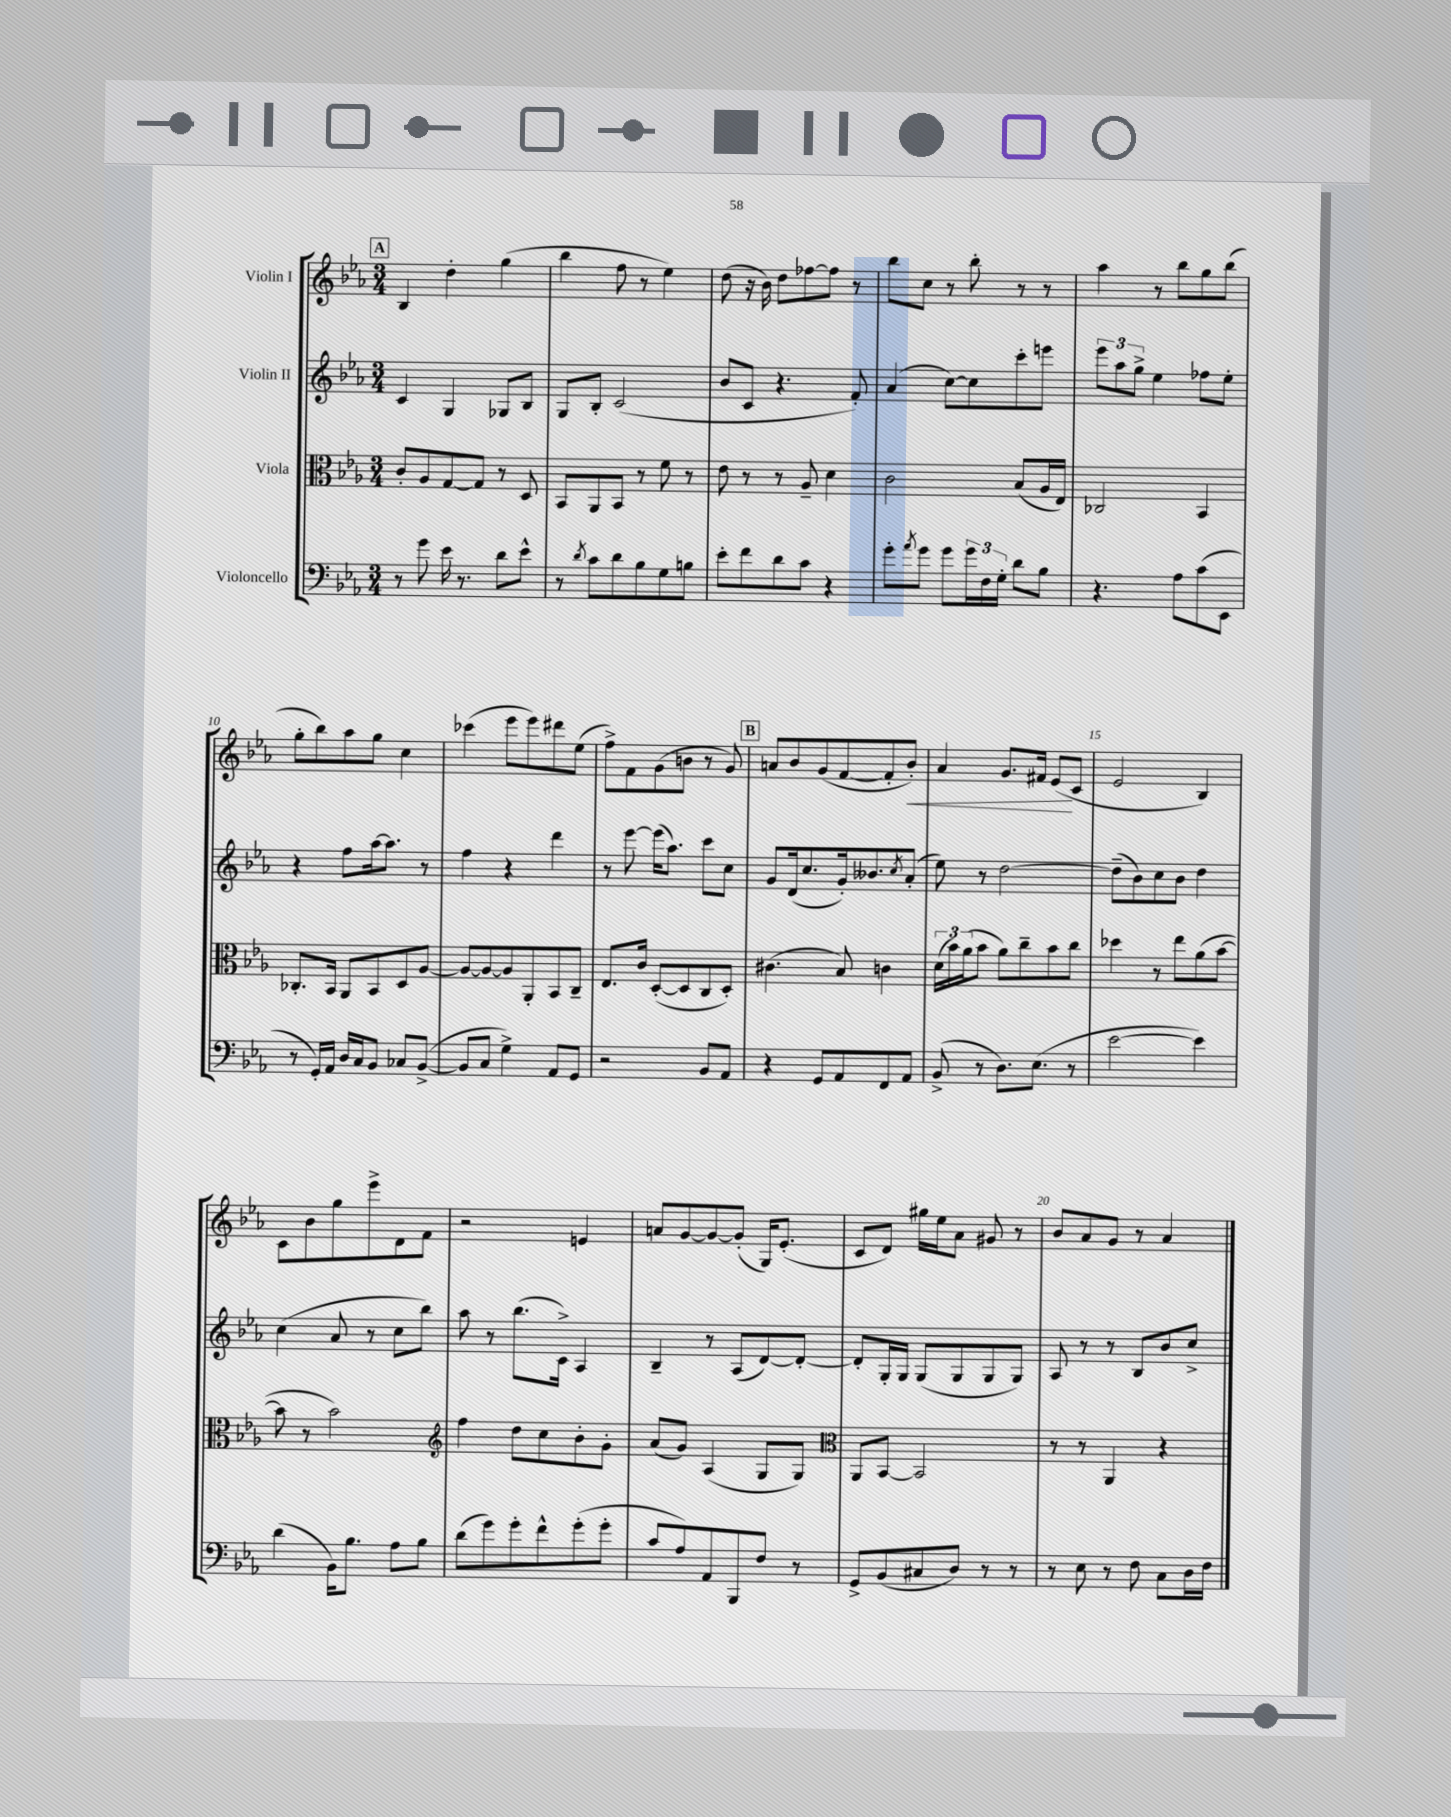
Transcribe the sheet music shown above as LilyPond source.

<<
\new StaffGroup <<
\new Staff = "s0" \with { instrumentName = "Violin I" } {
    \clef treble \key ees \major \numericTimeSignature \time 3/4
    \mark \markup { \box "A" } bes4 d''4-. g''4( |
    bes''4 f''8 r8 ees''4) |
    d''8( r16 bes'16) d''8 fes''8~ fes''8 r8 |
    bes''8 c''8 r8 bes''8-. r8 r8 |
    aes''4 r8 bes''8 g''8 bes''8( |
    g''8-. bes''8) aes''8 g''8 c''4 |
    ces'''4( ees'''8 ees'''8) dis'''8 ees''8( |
    f''8->) f'8 g'8( b'8 r8 g'8) |
    \mark \markup { \box "B" } a'8 bes'8 g'8( f'8~ f'8-. bes'8-.\<) |
    aes'4 g'8. fis'16 ees'8\!( c'8 |
    ees'2 bes4) |
    c'8 bes'8 g''8 ees'''8-> d'8 f'8 |
    r2 e'4 |
    a'8 g'8~ g'8~ g'8-.( g16) ees'8.-.( |
    c'8 d'8) gis''16 ees''16 aes'8 gis'8 r8 |
    bes'8 aes'8 g'8 r8 aes'4 \bar "|." |
}
\new Staff = "s1" \with { instrumentName = "Violin II" } {
    \clef treble \key ees \major \numericTimeSignature \time 3/4
    \mark \markup { \box "A" } c'4 g4 ges8 bes8 |
    g8 bes8-. c'2( |
    bes'8 c'8 r4. f'8-.) |
    aes'4( c''8~) c''8 c'''8-. e'''8 |
    \tuplet 3/2 { ees'''8 aes''8 g''8-> } ees''4 fes''8 ees''8-. |
    r4 f''8 aes''16~ aes''8. r8 |
    f''4 r4 d'''4 |
    r8 ees'''8~ ees'''16( aes''8.) c'''8 c''8 |
    \mark \markup { \box "B" } g'8 d'16( c''8. g'16-.) beses'8. \acciaccatura { c''8 } aes'8-.( |
    ees''8) r8 d''2~ |
    d''8--( bes'8) c''8 bes'8 d''4 |
    c''4( aes'8 r8 c''8 bes''8) |
    aes''8 r8 bes''8.( c'16->) aes4 |
    bes4-- r8 aes8( d'8~) d'8~-. |
    d'8-. g16-. g16 g8( g8 g8 g8) |
    aes8 r8 r8 bes8 bes'8 c''8-> \bar "|." |
}
\new Staff = "s2" \with { instrumentName = "Viola" } {
    \clef alto \key ees \major \numericTimeSignature \time 3/4
    \mark \markup { \box "A" } c'8-. aes8 g8~ g8 r8 d8 |
    bes,8 aes,8 bes,8 r8 f'8 r8 |
    ees'8 r8 r8 aes8-- d'4 |
    c'2 bes8( aes16 ees16) |
    ces2 bes,4 |
    ces8.-. bes,16 aes,8 bes,8 d8 aes8~ |
    aes8~ aes8~ aes8 aes,8-. bes,8 c8-- |
    ees8. c'16 d8~-.( d8 c8 d8-.) |
    \mark \markup { \box "B" } cis'4.( bes8) c'4 |
    \tuplet 3/2 { d'16( bes'16) aes'16( } bes'8 aes'8) c''8-- bes'8 c''8 |
    des''4 r8 ees''8 aes'8( bes'8~ |
    bes'8 r8 bes'2) |
    \clef treble f''4 d''8 c''8 bes'8-. g'8-. |
    aes'8( g'8) aes4( g8 g8) |
    \clef alto aes,8 bes,8~ bes,2 |
    r8 r8 aes,4 r4 \bar "|." |
}
\new Staff = "s3" \with { instrumentName = "Violoncello" } {
    \clef bass \key ees \major \numericTimeSignature \time 3/4
    \mark \markup { \box "A" } r8 g'8 ees'16 r8. d'8 ees'8-^ |
    r8 \acciaccatura { d'8 } c'8 d'8 bes8 g8 b8 |
    ees'8-. f'8 d'8 c'8 r4 |
    g'8-. \acciaccatura { aes'8 } g'8 g'8 \tuplet 3/2 { g'16 f16 g16-. } d'8 bes8 |
    r4. aes8 c'8( ees,8 |
    r8 g,16-.) aes,16 d16 c16 bes,8 ces8 bes,8~->( |
    bes,8 c8 g4->) aes,8 g,8 |
    r2 bes,8 aes,8 |
    \mark \markup { \box "B" } r4 g,8 aes,8 f,8 aes,8 |
    bes,8->( r8 d8.) ees8.( r8 |
    ees'2~ ees'4) |
    d'4( bes,16) bes8. aes8 bes8 |
    d'8( g'8) g'8-. f'8-^ g'8-.( g'8-. |
    c'8 aes8) aes,8 bes,,8 f8 r8 |
    g,8-> bes,8( cis8 d8) r8 r8 |
    r8 ees8 r8 f8 c8 d16 f16 \bar "|." |
}
>>
>>
\layout { \context { \Score currentBarNumber = #5 \override BarNumber.break-visibility = ##(#f #t #t) barNumberVisibility = #(every-nth-bar-number-visible 5) } }
